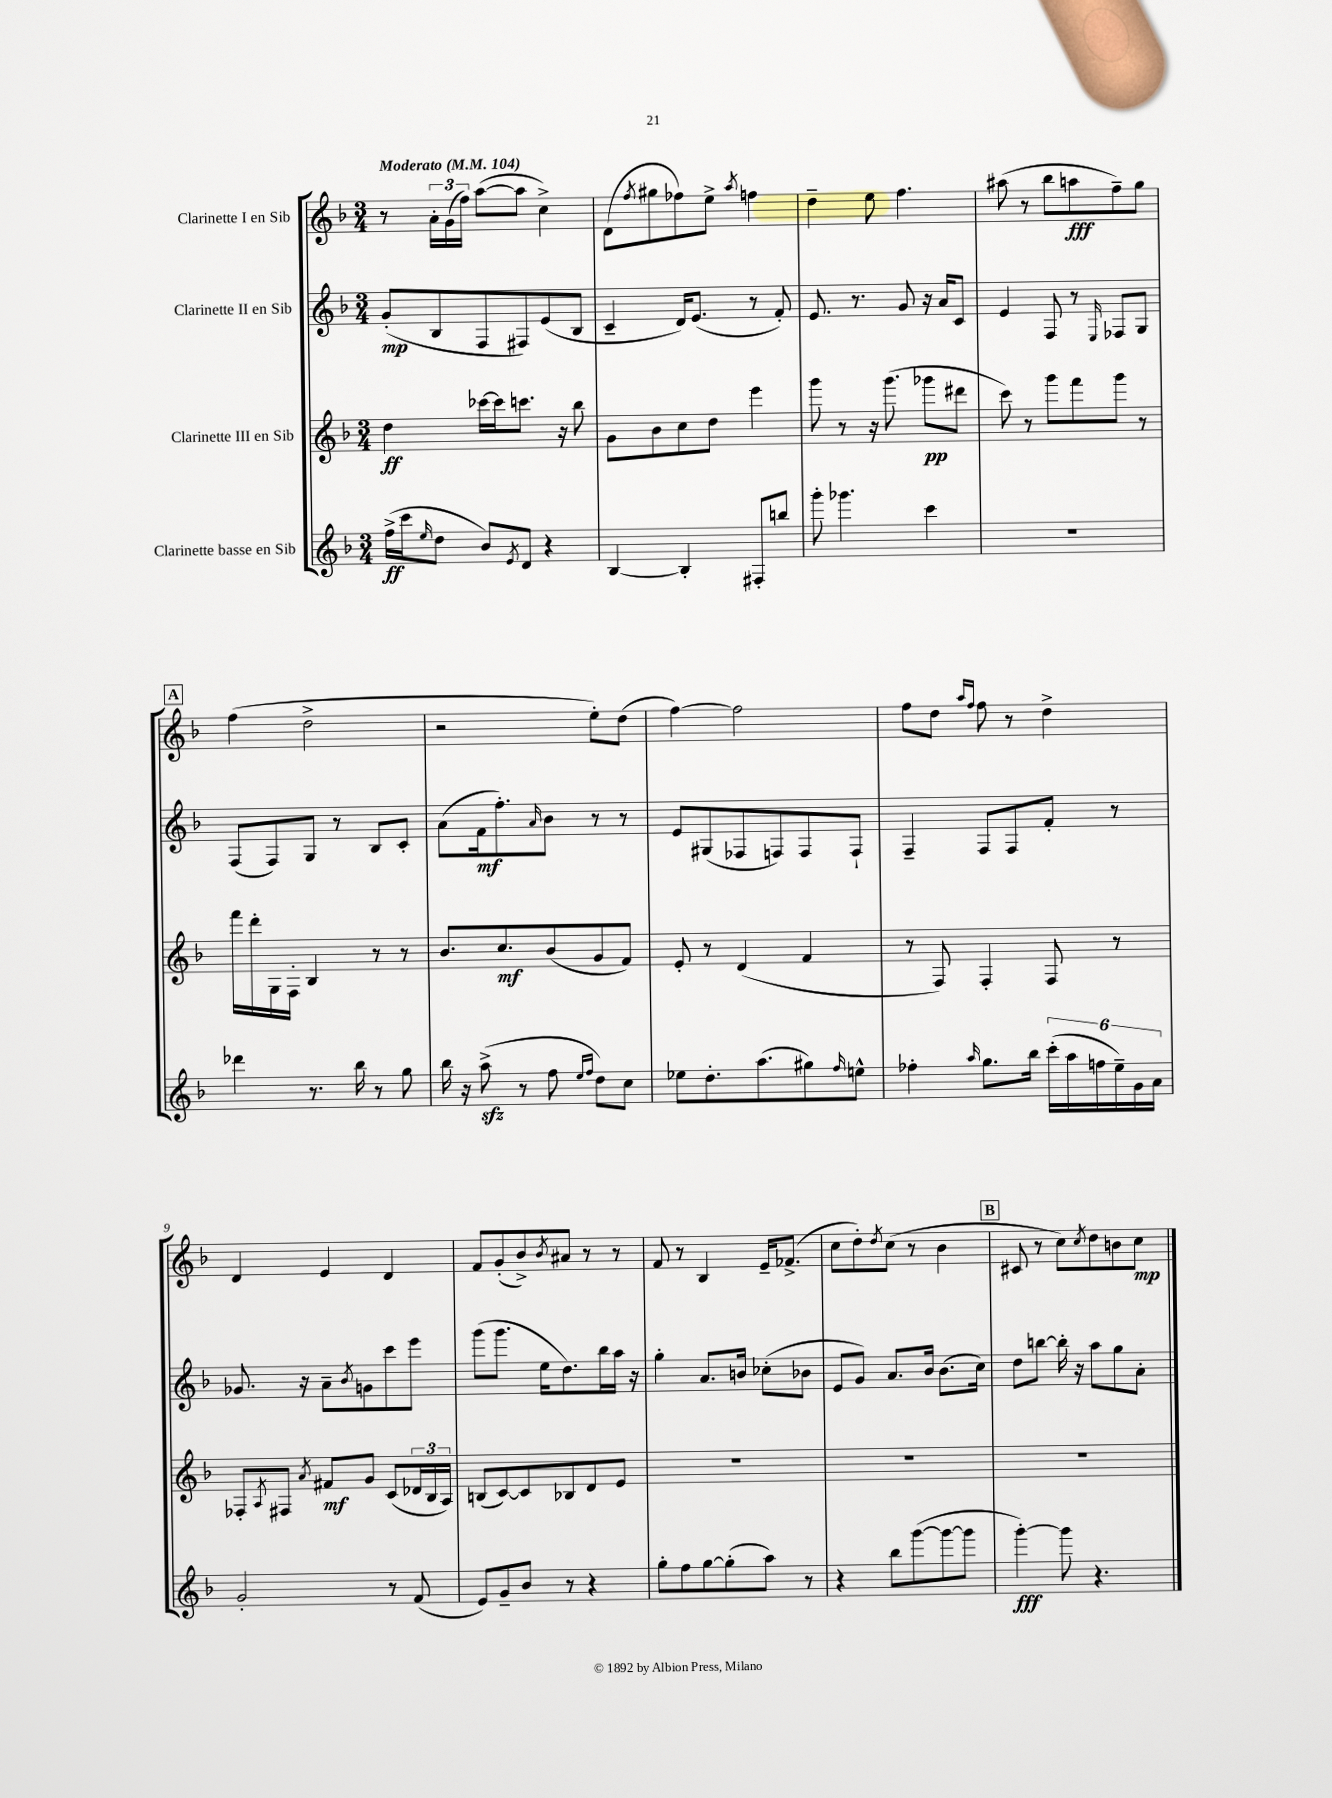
<<
\new StaffGroup <<
\new Staff = "s0" \with { instrumentName = "Clarinette I en Sib" } {
    \clef treble \key f \major \numericTimeSignature \time 3/4 \tempo "Moderato" 4 = 104
    r8 \tuplet 3/2 { a'16-. g'16( f''16) } a''8~( a''8 c''4->) |
    d'8( \acciaccatura { f''8 } gis''8 fes''8) e''8-> \acciaccatura { a''8 } f''4 |
    d''4-- e''8 f''4. |
    ais''8( r8 bes''8 a''8\fff f''8--) g''8 |
    \mark \markup { \box "A" } f''4( d''2-> |
    r2 e''8-.) d''8( |
    f''4~) f''2 |
    f''8 d''8 \grace { a''16 f''16 } f''8 r8 d''4-> |
    d'4 e'4 d'4 |
    f'8 g'8-.( bes'8->) \acciaccatura { bes'8 } ais'8 r8 r8 |
    f'8 r8 bes4 e'16-- fes'8.->( |
    c''8 d''8-.) \acciaccatura { d''8 } c''8( r8 bes'4 |
    \mark \markup { \box "B" } cis'8 r8 c''8) \acciaccatura { c''8 } d''8 b'8 c''8\mp \bar "|." |
}
\new Staff = "s1" \with { instrumentName = "Clarinette II en Sib" } {
    \clef treble \key f \major \numericTimeSignature \time 3/4
    g'8-.\mp( bes8 f8 fis8) e'8( bes8 |
    c'4-- d'16) e'8.( r8 f'8-.) |
    e'8. r8. g'8 r16 a'16 c'8 |
    e'4 f8 r8 \grace { e16 } fes8 g8 |
    \mark \markup { \box "A" } f8( f8) g8 r8 bes8 c'8-. |
    a'8( f'16\mf f''8.-.) \grace { a'16 } bes'8 r8 r8 |
    e'8 gis8( fes8 f8) f8 f8-! |
    f4-- f8 f8 f'8-. r8 |
    ges'8. r16 a'8-- \acciaccatura { bes'8 } g'8 c'''8 e'''8 |
    g'''8( g'''8. e''16 d''8.) bes''16 a''16 r16 |
    g''4-. a'8. b'16 ces''8-.( bes'8 |
    e'8 g'8) a'8. bes'16 bes'8.( c''16) |
    \mark \markup { \box "B" } d''8 b''8~ b''16-. r16 a''8 g''8 a'8-. \bar "|." |
}
\new Staff = "s2" \with { instrumentName = "Clarinette III en Sib" } {
    \clef treble \key f \major \numericTimeSignature \time 3/4
    d''4\ff ces'''16~ ces'''16 c'''8. r16 bes''8 |
    g'8 bes'8 c''8 d''8 e'''4 |
    g'''8 r8 r16 g'''8.( ges'''8\pp dis'''8 |
    c'''8) r8 g'''8 f'''8 g'''8 r8 |
    \mark \markup { \box "A" } f'''16 d'''16-. g16 f16-. bes4 r8 r8 |
    bes'8. c''8.\mf bes'8( g'8 f'8) |
    e'8-. r8 d'4( f'4 |
    r8 f8) f4-. f8 r8 |
    fes8-. \acciaccatura { a8 } fis8 \acciaccatura { a'8 } fis'8\mf g'8 c'8( \tuplet 3/2 { des'16 bes16 a16) } |
    b8( c'8~) c'8 bes8 d'8 e'8 |
    R2. |
    R2. |
    \mark \markup { \box "B" } R2. \bar "|." |
}
\new Staff = "s3" \with { instrumentName = "Clarinette basse en Sib" } {
    \clef treble \key f \major \numericTimeSignature \time 3/4
    f''16->\ff( c'''16 \grace { e''16 } d''8 bes'8) \acciaccatura { e'8 } d'8 r4 |
    bes4~ bes4-. fis8-. b''8 |
    g'''8-. ges'''4. c'''4 |
    R2. |
    \mark \markup { \box "A" } des'''4 r8. bes''16 r8 g''8 |
    bes''16 r16 a''8->\sfz( r8 f''8 \grace { e''16 f''16 } d''8) c''8 |
    ees''8 d''8.-. a''8.( gis''8) \grace { f''16 } e''8-^ |
    fes''4-. \grace { a''16 } g''8. bes''16 \tuplet 6/4 { c'''16-.( a''16 f''16 e''16--) g'16 a'16 } |
    g'2-. r8 f'8( |
    e'8) g'8-- bes'8 r8 r4 |
    g''8-. f''8 g''8~ g''8-.( a''8) r8 |
    r4 bes''8 g'''8~( g'''8~ g'''8 |
    \mark \markup { \box "B" } g'''4~-.\fff) g'''8 r4. \bar "|." |
}
>>
>>
